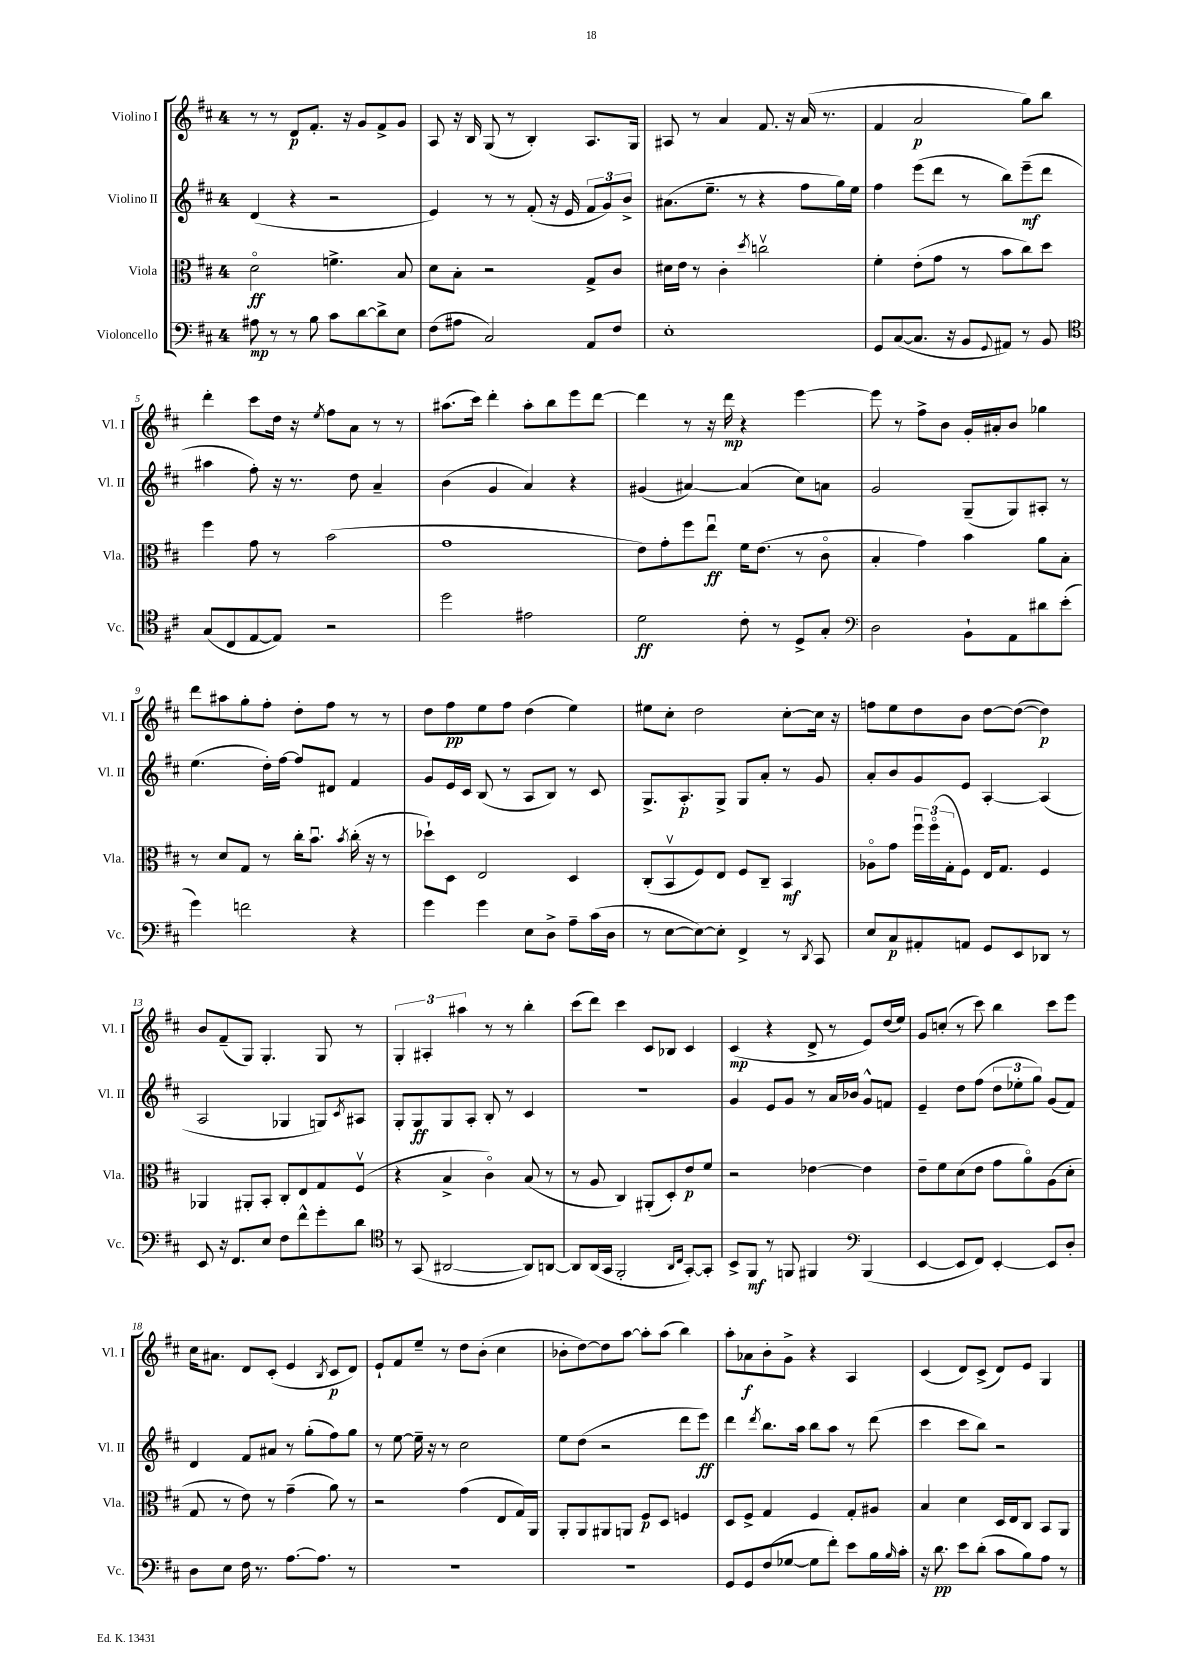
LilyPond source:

<<
\new StaffGroup <<
\new Staff = "s0" \with { instrumentName = "Violino I" shortInstrumentName = "Vl. I" } {
    \clef treble \key d \major \once \override Staff.TimeSignature.style = #'single-digit \time 4/4
    r8 r8 d'8\p fis'8.-. r16 g'8 fis'8-> g'8 |
    a8 r16 b16 g8( r8 b4-.) a8. g16 |
    ais8 r8 a'4 fis'8. r16 a'16( r8. |
    fis'4 a'2\p g''8) b''8 |
    d'''4-. cis'''8 d''16 r16 \acciaccatura { e''8 } fis''8 a'8 r8 r8 |
    ais''8.( cis'''16) d'''4-. ais''8-. b''8 e'''8 d'''8~ |
    d'''4 r8 r16 d'''16\mp r4 e'''4~ |
    e'''8 r8 fis''8-> b'8 g'16-. ais'16-. b'8 ges''4 |
    d'''8 ais''8 g''8-. fis''8-. d''8-. fis''8 r8 r8 |
    d''8 fis''8\pp e''8 fis''8 d''4( e''4) |
    eis''8 cis''8-. d''2 cis''8~-. cis''16 r16 |
    f''8 e''8 d''8 b'8 d''8~ d''8~( d''4\p) |
    b'8 fis'8--( g8) g4.-. g8 r8 |
    \tuplet 3/2 { g4-. ais4-. ais''4 } r8 r8 b''4-. |
    cis'''8( d'''8) cis'''4 cis'8 bes8 cis'4 |
    cis'4\mp( r4 d'8-> r8 e'8) d''16( e''16) |
    g'8 c''8-.( r8 cis'''8) b''4 cis'''8 e'''8 |
    cis''16 ais'8. d'8 cis'8-.( e'4 \acciaccatura { b8 } cis'8\p d'8) |
    e'8-! fis'8 e''8-- r8 d''8 b'8-.( cis''4 |
    bes'8-. d''8~) d''8 a''8~ a''8-. a''8( b''4) |
    a''8-. aes'8\f b'8-. g'8-> r4 a4 |
    cis'4( d'8) cis'8->( d'8) e'8 g4 \bar "|." |
}
\new Staff = "s1" \with { instrumentName = "Violino II" shortInstrumentName = "Vl. II" } {
    \clef treble \key d \major \once \override Staff.TimeSignature.style = #'single-digit \time 4/4
    d'4( r4 r2 |
    e'4) r8 r8 fis'8-.( r16 e'16 \tuplet 3/2 { fis'8 g'8) b'8-> } |
    ais'8.( e''8.-- r8 r4 fis''8 g''16) e''16 |
    fis''4 e'''8( d'''8 r8 b''8) e'''8--\mf( d'''8 |
    ais''4 fis''8-.) r16 r8. d''8 a'4-- |
    b'4( g'4 a'4) r4 |
    gis'4( ais'4~) ais'4( cis''8) a'8 |
    g'2 g8--( g8) ais8-. r8 |
    e''4.( d''16-.) fis''16~ fis''8 dis'8 fis'4 |
    g'8 e'16 cis'16 b8( r8 a8 b8) r8 cis'8 |
    g8.-> a8.-.\p g8-> g8 a'8-. r8 g'8 |
    a'8-. b'8 g'8 e'8 a4~-. a4( |
    a2 ges4 g8) \acciaccatura { cis'8 } ais8 |
    g8-. g8\ff g8 a8-. b8-. r8 cis'4 |
    r1 |
    g'4 e'8 g'8 r8 a'16 bes'16 g'8-^ f'8 |
    e'4-- d''8 fis''8( \tuplet 3/2 { d''8 ees''8-. g''8) } g'8( fis'8) |
    d'4 fis'8 ais'8 r8 g''8-.( fis''8) g''8 |
    r8 e''8~ e''16-- r16 r8 cis''2 |
    e''8 d''8( r2 d'''8 e'''8\ff) |
    d'''4 \acciaccatura { d'''8 } b''8. a''16 b''8 a''8 r8 d'''8( |
    cis'''4 cis'''8 b''8) r2 \bar "|." |
}
\new Staff = "s2" \with { instrumentName = "Viola" shortInstrumentName = "Vla." } {
    \clef alto \key d \major \once \override Staff.TimeSignature.style = #'single-digit \time 4/4
    d'2\flageolet\ff f'4.-> b8 |
    d'8 b8-. r2 g8-> cis'8 |
    dis'16 e'16 r8 cis'4-. \acciaccatura { d''8 } c''2\upbow |
    fis'4-. e'8-.( g'8 r8 b'8 cis''8) d''8 |
    fis''4 g'8 r8 b'2( |
    g'1 |
    e'8) g'8-. fis''8 e''8\downbow\ff fis'16 e'8.( r8 cis'8\flageolet |
    b4-. g'4) b'4 a'8 b8-. |
    r8 d'8 g8 r8 cis''16-. b'8.\downbow \acciaccatura { b'8 } cis''16-.( r16 r8 |
    des''8-!) d8 e2 d4 |
    cis8-.( b,8\upbow fis8) e8 fis8 cis8-- b,4\mf |
    aes8\flageolet g'8 \tuplet 3/2 { fis''16\downbow fis''16\flageolet( g16-. } fis8) e16 g8. fis4 |
    aes,4 ais,8-. b,8-. cis8-. e8 g8 fis8\upbow( |
    r4 b4-> cis'4\flageolet) b8( r8 |
    r8 a8 cis4) ais,8-.( d8-.) e'8\p fis'8 |
    r2 ees'4~ ees'4 |
    e'8-- fis'8 d'8( e'8 g'8 a'8\flageolet) a8( d'8-. |
    g8 r8 e'8) r8 g'4--( a'8) r8 |
    r2 g'4( e8 g16) a,16 |
    a,8-. a,8 ais,8 a,8 fis8\p d8 f4 |
    d8 fis8-> g4 fis4 g8-. ais8 |
    b4 d'4 d16 e16 cis8 b,8 a,8 \bar "|." |
}
\new Staff = "s3" \with { instrumentName = "Violoncello" shortInstrumentName = "Vc." } {
    \clef bass \key d \major \once \override Staff.TimeSignature.style = #'single-digit \time 4/4
    ais8\mp r8 r8 b8 cis'8 d'8~ d'8-> e8 |
    fis8( ais8 cis2) a,8 fis8 |
    e1-. |
    g,8 cis8~( cis8. r16 b,8 \appoggiatura { g,8 } ais,8) r8 b,8 |
    \clef tenor g8( cis8 e8~ e8) r2 |
    d''2 eis'2 |
    d'2\ff cis'8-. r8 d8-> g8-. |
    \clef bass d2 b,8-! a,8 dis'8 e'8-.( |
    g'4) f'2 r4 |
    g'4 g'4 e8 d8-> a8-- cis'16( d16 |
    r8 e8~ e8~) e8-. fis,4-> r8 \acciaccatura { d,8 } cis,8 |
    e8 cis8\p ais,8-. a,8 g,8 e,8 des,8 r8 |
    e,8 r16 fis,8. e8 fis8 fis'8-^ g'8-. d'8 |
    \clef tenor r8 g,8( ais,2~ ais,8) a,8~ |
    a,8 a,16( g,16 fis,2-. \grace { a,16 cis16 } g,8~-.) g,8-. |
    b,8-> fis,8\mf r8 f,8 fis,4 \clef bass b,,4( |
    e,4~ e,8 fis,8) e,4~-. e,8 d8-. |
    d8 e8 fis16 r8. a8.~ a8. r8 |
    R1 |
    R1 |
    g,8 g,8 fis8( ges8~ ges8 fis'8-.) e'8 b16 \grace { b16 } cis'16-. |
    r16 d'8.\pp e'8 d'8-.( cis'8 b8) a8 r8 \bar "|." |
}
>>
>>
